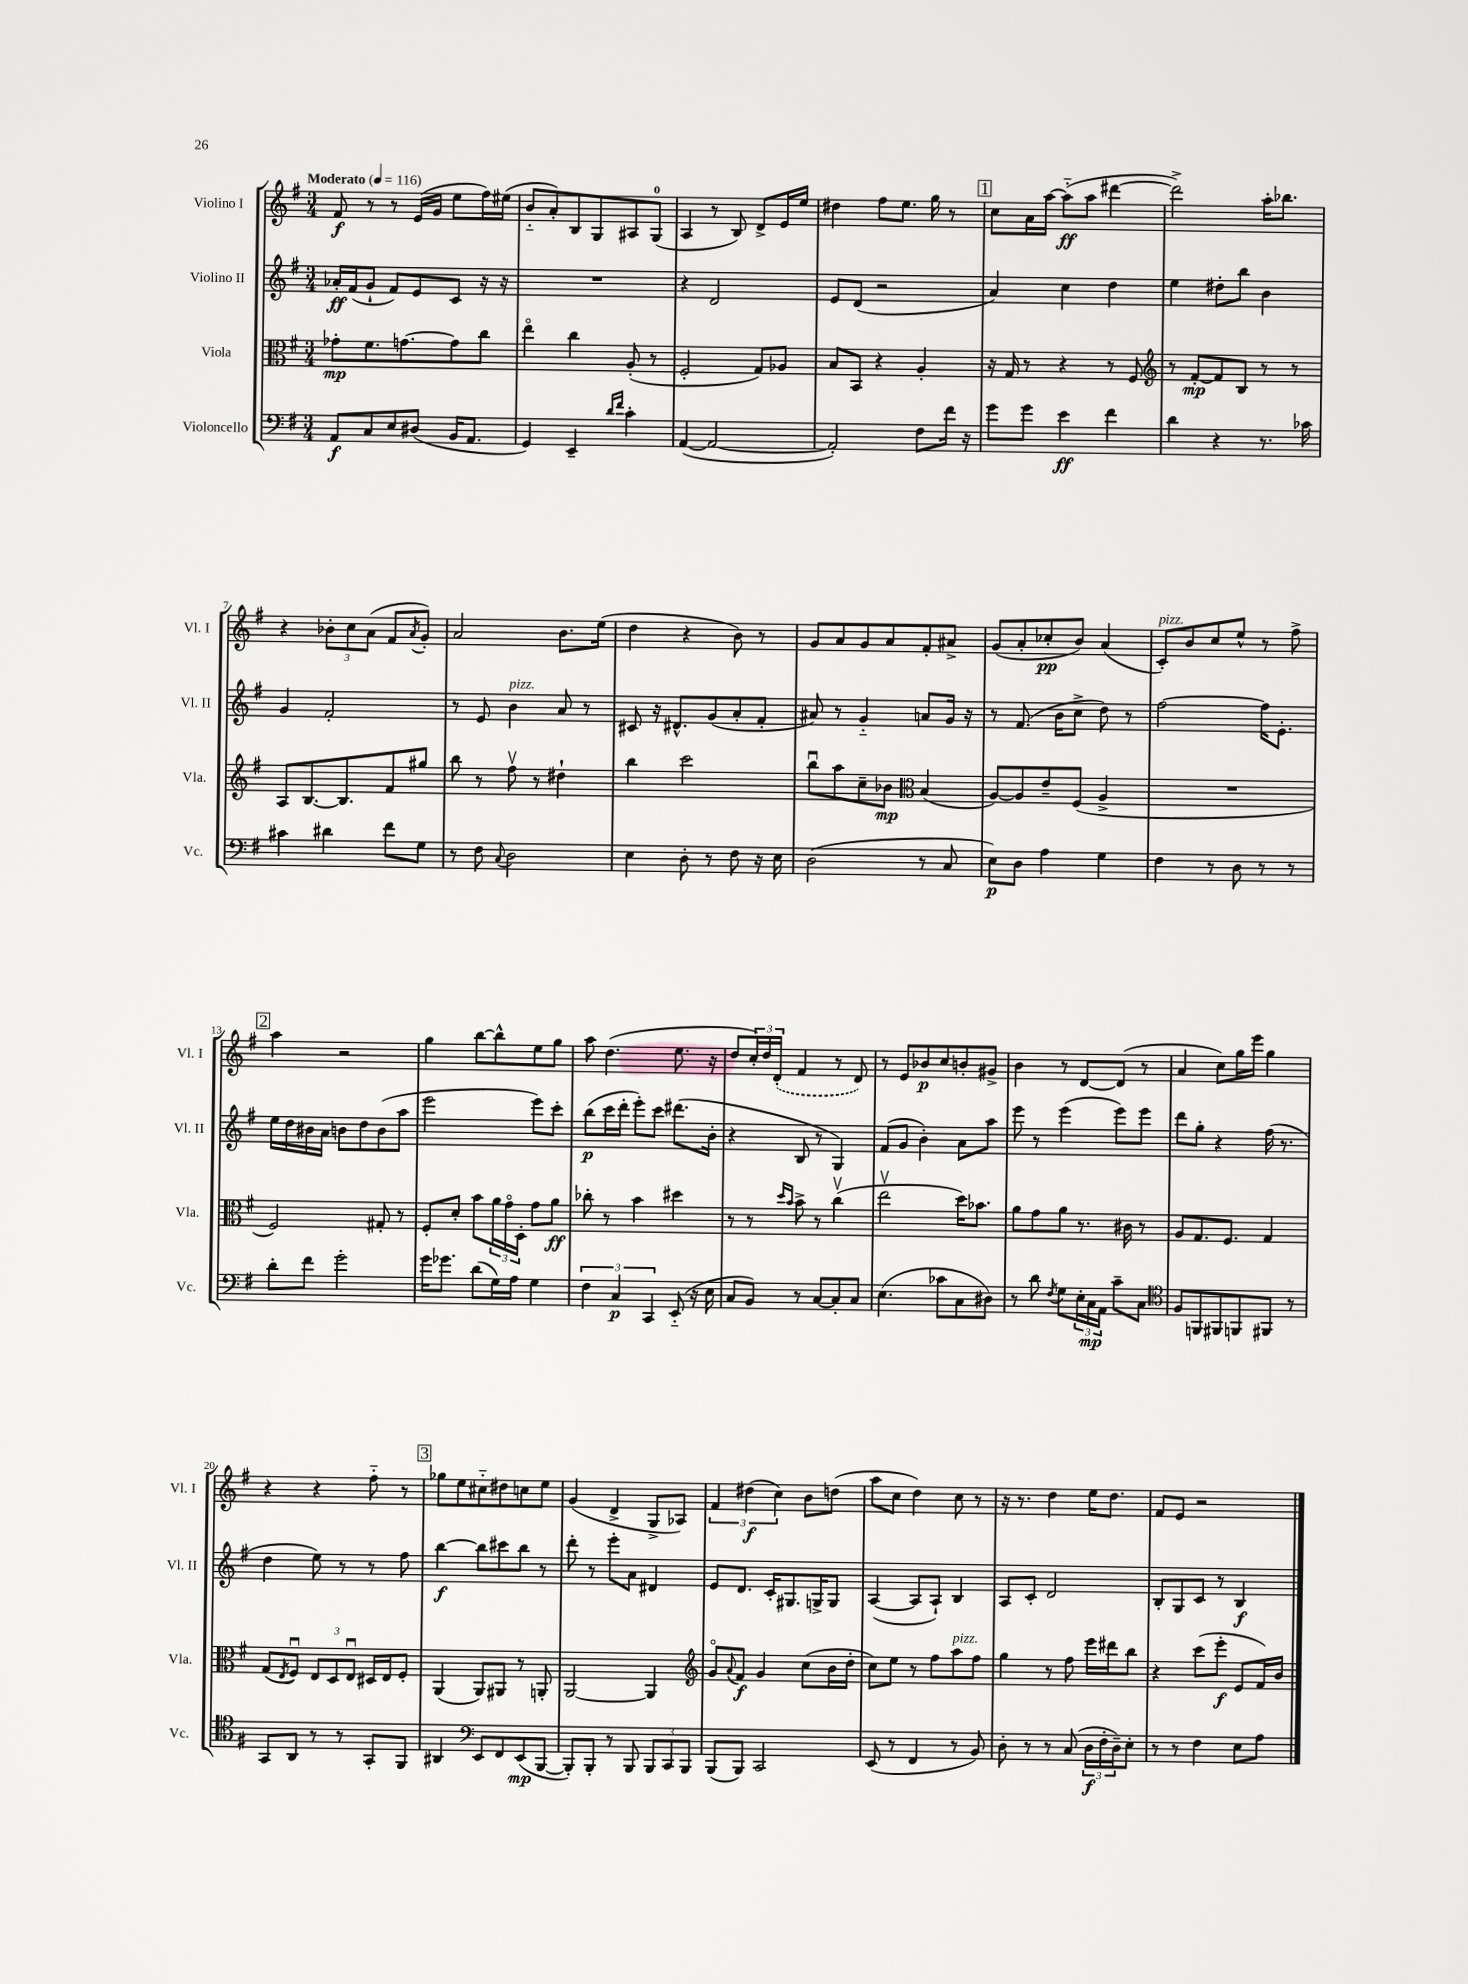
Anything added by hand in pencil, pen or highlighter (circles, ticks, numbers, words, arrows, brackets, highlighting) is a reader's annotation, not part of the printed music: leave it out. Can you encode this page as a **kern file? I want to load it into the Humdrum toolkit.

**kern	**kern	**kern	**kern
*staff4	*staff3	*staff2	*staff1
*clefF4	*clefC3	*clefG2	*clefG2
*k[f#]	*k[f#]	*k[f#]	*k[f#]
*M3/4	*M3/4	*M3/4	*M3/4
*MM116	*MM116	*MM116	*MM116
8AA	8g-'	16a-'	8f#
.	.	(16f#	.
8C	8.f#	8g`	8r
8E	.	8f#)	8r
.	[8.g	.	.
(8D#	.	8e	(16e
.	.	.	16g
16BB	8g]	8c	8ee
8.AA	.	.	.
.	8cc	16r	16ff#)
.	.	16r	(16ee#
=	=	=	=
4GG)	4eeo	2.r	8b'~
.	.	.	8a')
4EE~	4cc	.	8B
.	.	.	8G
16qqd	.	.	.
16qqf#	.	.	.
4c'	(8A'	.	8A#
.	8r	.	(8G
=	=	=	=
([4AA	2F#'	4r	4A
2AA_	.	2d	8r
.	.	.	8B)
.	8G)	.	8d^
.	8A-	.	16e
.	.	.	16ee
=	=	=	=
2AA'])	8B	8e	4dd#
.	8BB	(8d	.
.	4r	2r	8ff#
.	.	.	8.ee
8F#	4A'	.	.
.	.	.	16gg
16f#	.	.	8r
16r	.	.	.
=	=	=	=
8g	16r	4a)	8cc
.	16G	.	.
8g	8r	.	16a
.	.	.	[16aa
4e	4r	4cc	(8aa'~]
.	.	.	8aa
4f#	8r	4dd	[4ddd#
.	8F#	.	.
=	=	=	=
*	*clefG2	*	*
4d	8r	4ee	2ddd#^])
.	[8f#'	.	.
4r	8f#]	8dd#'	.
.	8B	8bb	.
8.r	8r	4b	16aa'
.	.	.	8.bb-
.	8r	.	.
16c-	.	.	.
=	=	=	=
4c#	8A	4g	4r
.	[8.B	.	.
4d#	.	2f#'	12b-'
.	8.B]	.	.
.	.	.	12cc
.	.	.	(12a
8f#	8f#	.	8f#
.	.	.	8qa
8G	8gg#	.	8g')
=	=	=	=
8r	8bb	8r	2a
8F#	8r	8e	.
8qqC	.	.	.
2D	8ff#v	4b	.
.	8r	.	.
.	4dd#`	8a	8.b
.	.	8r	.
.	.	.	(16ee
=	=	=	=
4E	4bb	8c#	4dd
.	.	16r	.
.	.	8.d#^^	.
8D'	2ccc	.	4r
8r	.	(8g	.
8F#	.	8a'	8b)
16r	.	8f#'	8r
16E	.	.	.
=	=	=	=
(2D	8bbu	8a#)	8g
.	8aa	8r	8a
.	8cc~	4g'~	8g
.	8b-	.	8a
*	*clefC3	*	*
8r	(4B	8a	8f#'
8C	.	16g	8a#^
.	.	16r	.
=	=	=	=
8E)	[8A)	8r	(8g
8D	8A]	(8.f#	8a'
4A	8e~	.	8cc-'
.	.	16b	.
.	(8F#	8cc^	8b)
4G	4A^	8dd)	(4a
.	.	8r	.
=	=	=	=
4F#	2.r	[2ff#	8c')
.	.	.	8b
8r	.	.	8cc
8D	.	.	8ee^^
8r	.	16ff#]	8r
.	.	8.e'	.
8r	.	.	8ff#^
=	=	=	=
8d'	2F#)	16ee	4aa
.	.	16dd	.
8f#	.	16b#	.
.	.	16a	.
2g'	.	8b	2r
.	.	8dd	.
.	8G#'	(8b	.
.	8r	8aa	.
=	=	=	=
16g	8F#'	2eee	4gg
8.g-	.	.	.
.	8d'	.	.
(8d	8b	.	[8bb
16G)	24a	.	8bb^^]
.	24go	.	.
16A	.	.	.
.	24D'	.	.
4G	8g	8eee)	8ee
.	8a	8ccc'	8gg
=	=	=	=
6F#	8cc-'	(8bb	8aa
.	8r	16ccc	(4.dd
6C	.	.	.
.	.	16ddd'	.
.	4b	8eee')	.
6CC	.	.	.
.	.	8ccc	.
(8EE'~	4dd#	(8.ddd#	8.ee
16r	.	.	.
16E	.	16b'	16r
=	=	=	=
8C	8r	4r	8dd
8BB)	8r	.	24cc')
.	.	.	24dd
.	.	.	(24d'
.	16qqdd	.	.
.	16qqb	.	.
8r	8b^	8B	4f#
[8C	8r	8r	.
8C']	(4ccv	4G)	8r
8C	.	.	8d)
=	=	=	=
(4.E	2eev	(8f#	8r
.	.	8g	8e
.	.	4b')	8b-
8c-	.	.	8cc
8C	16dd)	8a	8b'
.	8.b-	.	.
8D#)	.	8aa	8g#^
=	=	=	=
8r	8a	8eee	4b
8d	8g	8r	.
8qF#	.	.	.
8G	8a	(4eee	8r
24E'	8.r	.	[8d
24C	.	.	.
24AA	.	.	.
8c~	.	8eee)	(8d]
.	16c#	.	.
8C	8r	8eee	8r
=	=	=	=
*clefC4	*	*	*
8F#	8A	8ddd	4a
8FF	8.G	8gg'	.
8FF#	.	4r	8cc)
.	8.F#	.	.
8FF	.	.	16gg
.	.	.	16eee
8FF#	4G	(16ff#	4gg
.	.	8.r	.
8r	.	.	.
=	=	=	=
8GG	(8G	4dd	4r
.	8qE	.	.
8AA	8F#u)	.	.
8r	12E	8ee)	4r
.	12D	.	.
8r	.	8r	.
.	12Eu	.	.
8GG'	16D#	8r	8ff#'~
.	16E	.	.
8FF#	8F#'	8ff#	8r
=	=	=	=
4AA#	(4AA	[4bb	8gg-
.	.	.	8ee
*clefF4	*	*	*
8EE	8AA)	8bb]	8cc#'~
8FF#	8AA#	8ccc#	8dd#
(8EE	8r	8bb	8cc
[8BBB	8AA'	8r	8ee
=	=	=	=
8BBB'])	[2AA	8ddd'	(4g
8BBB'	.	8r	.
8r	.	8eee'	4d^
8BBB	.	8a	.
12BBB	4AA]	4d#	8G^
12CC	.	.	.
.	.	.	8A-)
12BBB	.	.	.
=	=	=	=
*	*clefG2	*	*
(8BBB	8go	8e	6f#
.	8qqa	.	.
8BBB)	8f#	8.d	.
.	.	.	(6dd#
2CC	4g	.	.
.	.	16c'	.
.	.	.	6cc)
.	.	8.G#	.
.	(8cc	.	8b
.	.	16G^	.
.	16b	8G	(8dd
.	16dd'	.	.
=	=	=	=
(8EE	8cc)	([4A	8aa
8r	8ee	.	8cc
4FF#	8r	8A]	4dd)
.	8ff#	8A`)	.
8r	8aa	4B	8cc
8BB)	8ff#	.	8r
=	=	=	=
8D'	4gg	8A	16r
.	.	.	8.r
8r	.	8c'	.
8r	8r	2d	4dd
(8C	8ff#	.	.
24D	16eee	.	16ee
24F#'	.	.	.
.	16ddd#	.	8.dd
24D~)	.	.	.
8E'	8bb	.	.
=	=	=	=
8r	4r	8B'	8f#
8r	.	8G	8e
4F#	(8ccc	8c	2r
.	8eee'	8r	.
8E	8e	4B	.
8A	16f#)	.	.
.	16b	.	.
==	==	==	==
*-	*-	*-	*-
